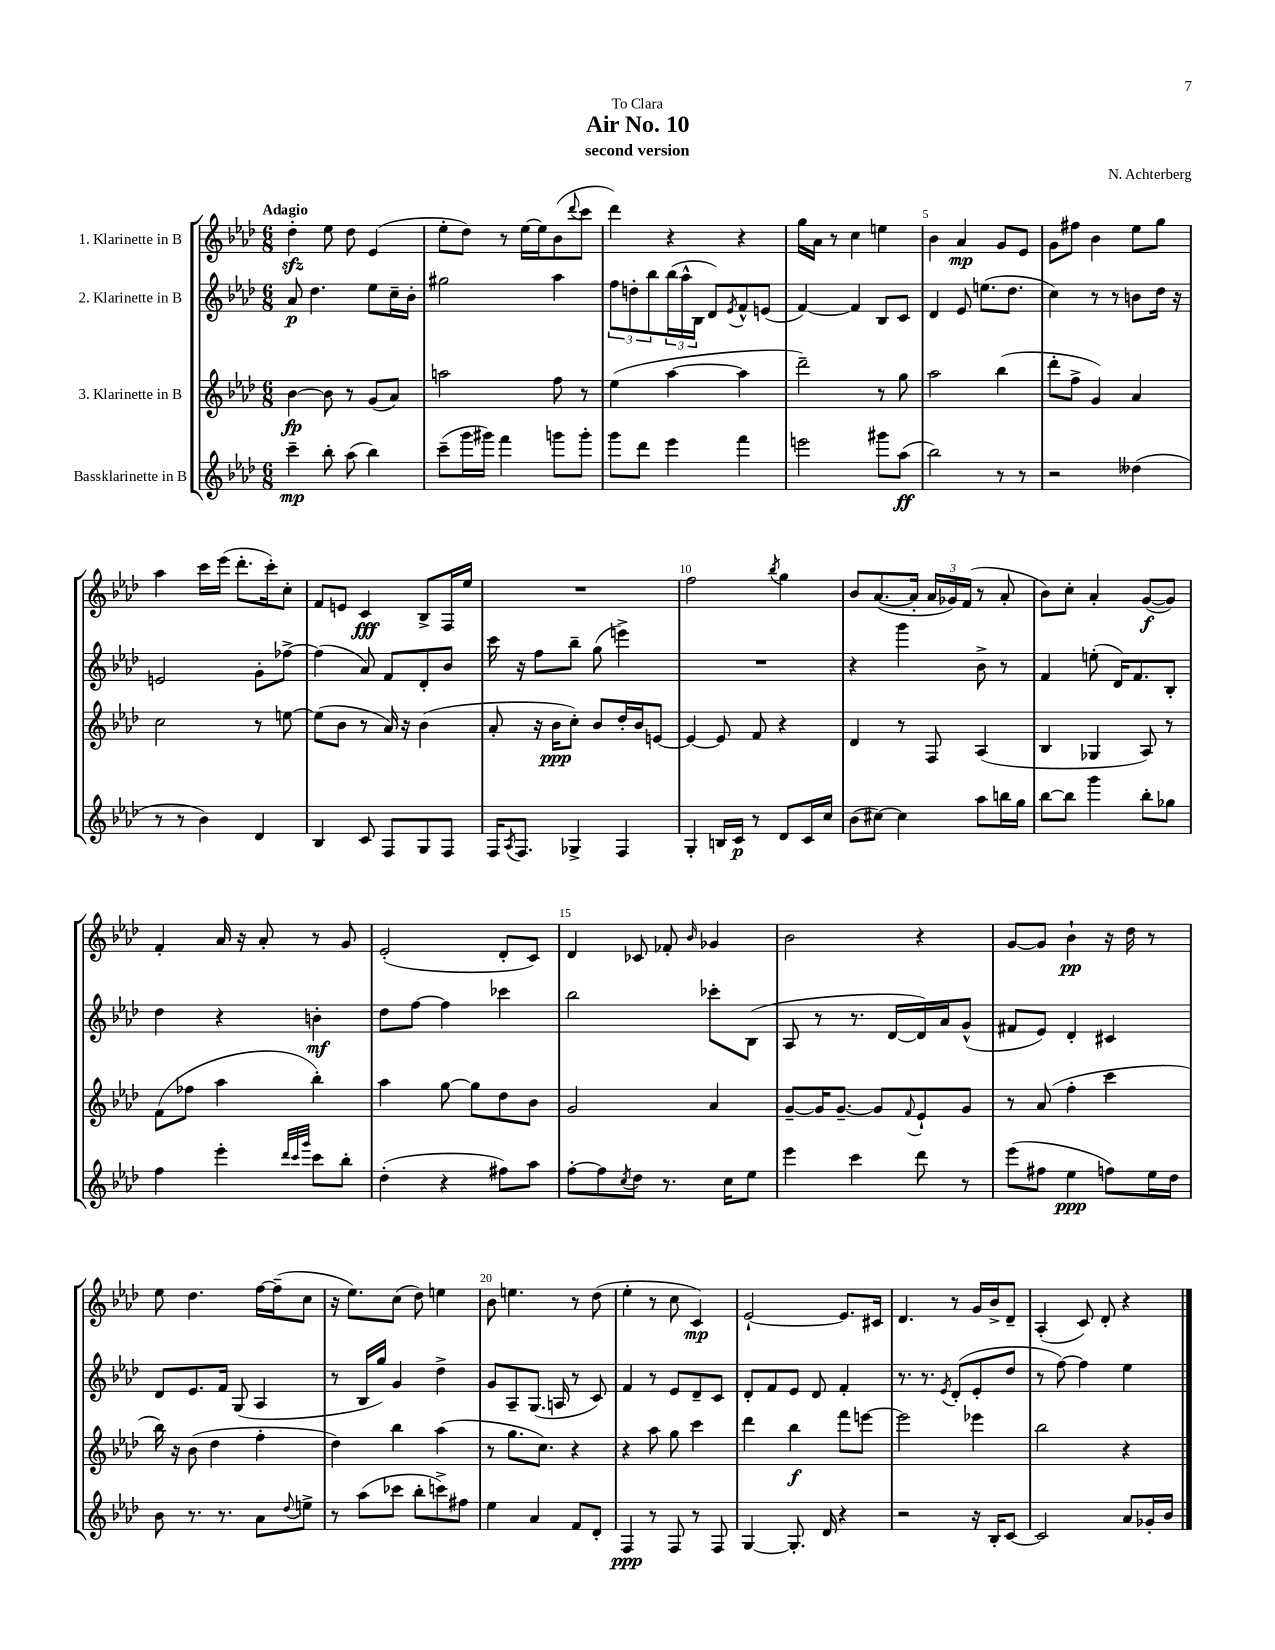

**kern	**kern	**kern	**kern
*staff4	*staff3	*staff2	*staff1
*clefG2	*clefG2	*clefG2	*clefG2
*k[b-e-a-d-]	*k[b-e-a-d-]	*k[b-e-a-d-]	*k[b-e-a-d-]
*M6/8	*M6/8	*M6/8	*M6/8
4ccc~	[4b-	8a-	4dd-'
.	.	4.dd-	.
8bb-'	8b-]	.	8ee-
(8aa-	8r	.	8dd-
4bb-)	(8g	8ee-	(4e-
.	8a-)	16cc~	.
.	.	16b-'	.
=	=	=	=
(8ccc~	2aa	2gg#	8ee-'
16ggg	.	.	8dd-)
16ggg#)	.	.	.
4fff	.	.	8r
.	.	.	[16ee-
.	.	.	16ee-]
8ggg	8ff	4aa-	(8b-
.	.	.	8qqddd-
8ggg'	8r	.	8ccc
=	=	=	=
8ggg	(4ee-	12ff	4ddd-)
.	.	12dd'	.
8ddd-	.	.	.
.	.	12bb-	.
4eee-	[4aa-	(24bb-	4r
.	.	24aa-^^	.
.	.	24B-	.
.	.	8d-)	.
.	.	8qe-	.
4fff	4aa-]	8f^^	4r
.	.	(8e	.
=	=	=	=
2eee	2ddd-~)	[4f)	16gg
.	.	.	16a-
.	.	.	8r
.	.	4f]	4cc
8ggg#	8r	8B-	4ee
(8aa-	8gg	8c	.
=	=	=	=
2bb-)	2aa-	4d-	4b-
.	.	8e-	4a-
.	.	(8.ee	.
8r	(4bb-	.	8g
.	.	8.dd-	.
8r	.	.	8e-
=	=	=	=
2r	8ddd-'	4cc)	8g
.	8ff^	.	8ff#
.	4g)	8r	4b-
.	.	8r	.
(4dd--	4a-	8b	8ee-
.	.	16dd-	8gg
.	.	16r	.
=	=	=	=
8r	2cc	2e	4aa-
8r	.	.	.
4b-)	.	.	16ccc
.	.	.	(16eee-
.	.	.	8.ddd-'
4d-	8r	8g'	.
.	.	.	16ccc')
.	[8ee	[8ff-^	8cc'
=	=	=	=
4B-	(8ee]	(4ff-]	8f
.	8b-	.	8e
8c	8r	8a-)	4c
8F	16a-)	8f	.
.	16r	.	.
8G	(4b-	8d-'	8B-^
8F	.	8b-	16F
.	.	.	16ee-
=	=	=	=
16F	8a-'	16ccc	2.r
8qA-	.	.	.
8.F	.	16r	.
.	16r	8ff	.
.	16b-	.	.
4G-^	8cc')	8bb-~	.
.	8b-	(8gg	.
4F	16dd-'	4eee^)	.
.	16b-	.	.
.	[8e	.	.
=	=	=	=
4G'	4e_	2.r	2ff
16B	8e]	.	.
16c	.	.	.
8r	8f	.	.
.	.	.	8qbb-
8d-	4r	.	4gg
16c	.	.	.
16cc	.	.	.
=	=	=	=
(8b-	4d-	4r	8b-
[8cc#)	.	.	([8.a-
4cc#]	8r	4ggg	.
.	.	.	16a-']
.	8F	.	24a-
.	.	.	24g-)
.	.	.	(24f
8aa-	(4A-	8b-^	8r
16bb	.	8r	8a-'
16gg	.	.	.
=	=	=	=
[8bb-	4B-	4f	8b-)
8bb-]	.	.	8cc'
4ggg	4G-	(8ee'	4a-'
.	.	16d-)	.
.	.	8.f	.
8bb-'	8A-)	.	([8g
8gg-	8r	8B-'	8g])
=	=	=	=
4ff	(8f	4dd-	4f'
.	8ff-	.	.
4eee-'	4aa-	4r	16a-
.	.	.	16r
.	.	.	8a-'
32qqddd-	.	.	.
32qqccc	.	.	.
32qqggg	.	.	.
8ccc	4bb-')	4b'	8r
8bb-'	.	.	8g
=	=	=	=
(4dd-'	4aa-	8dd-	(2e-'
.	.	[8ff	.
4r	[8gg	4ff]	.
.	8gg]	.	.
8ff#)	8dd-	4ccc-	8d-'
8aa-	8b-	.	8c)
=	=	=	=
[8ff'	2g	2bb-	4d-
8ff]	.	.	.
8qcc	.	.	.
8dd-	.	.	8c-
8.r	.	.	8f-'
.	.	.	16qqb-
.	4a-	8ccc-'	4g-
16cc	.	.	.
8ee-	.	(8B-	.
=	=	=	=
4eee-	[8g~	8A-	2b-
.	16g]	8r	.
.	[8.g~	.	.
4ccc	.	8.r	.
.	8g]	.	.
.	.	[16d-	.
.	8qqf	.	.
8ddd-	8e-`	16d-])	4r
.	.	16a-	.
8r	8g	(8g^^	.
=	=	=	=
(8eee-	8r	8f#	[8g
8ff#	(8a-	8e-)	8g]
4ee-	4ff'	4d-'	4b-`
8ff)	4ccc	4c#	16r
.	.	.	16dd-
16ee-	.	.	8r
16dd-	.	.	.
=	=	=	=
8b-	16bb-)	8d-	8ee-
.	16r	.	.
8.r	(8b-	8.e-	4.dd-
.	4dd-	.	.
8.r	.	16f	.
.	.	(8G	.
8a-	4ff'	4A-	[16ff
.	.	.	(16ff~]
8qqdd-	.	.	.
8ee^	.	.	8cc
=	=	=	=
8r	4dd-)	8r	16r
.	.	.	8.ee-)
(8aa-	.	16B-	.
.	.	16gg)	.
8ccc-	4bb-	4g	(8cc
8bb-'	.	.	8dd-)
8ccc^)	(4aa-	4dd-^	4ee
8ff#	.	.	.
=	=	=	=
4ee-	8r	8g	8b-
.	8.gg	8A-~	4.ee
4a-	.	(8.G	.
.	8.cc)	.	.
.	.	16A	.
8f	4r	8r	8r
8d-'	.	8c)	(8dd-
=	=	=	=
4F	4r	4f	4ee-'
8r	8aa-	8r	8r
8F	8gg	8e-	8cc
8r	4ccc	8d-~	4c)
8F	.	8c	.
=	=	=	=
[4G	4ddd-	8d-'	[2e-`
.	.	8f	.
8.G']	4bb-	8e-	.
.	.	8d-	.
16d-	.	.	.
4r	8fff	4f'	8.e-]
.	[8eee	.	.
.	.	.	16c#
=	=	=	=
2r	2eee]	8.r	4.d-
.	.	8.r	.
.	.	8qe-	.
.	.	(8d-'	8r
16r	4eee-	8e-'	16g
16B-'	.	.	16b-^
[8c	.	8dd-	8d-~
=	=	=	=
2c]	2bb-	8r	(4A-'
.	.	[8ff)	.
.	.	4ff]	8c)
.	.	.	8d-'
8a-	4r	4ee-	4r
16g-'	.	.	.
16b-	.	.	.
==	==	==	==
*-	*-	*-	*-
